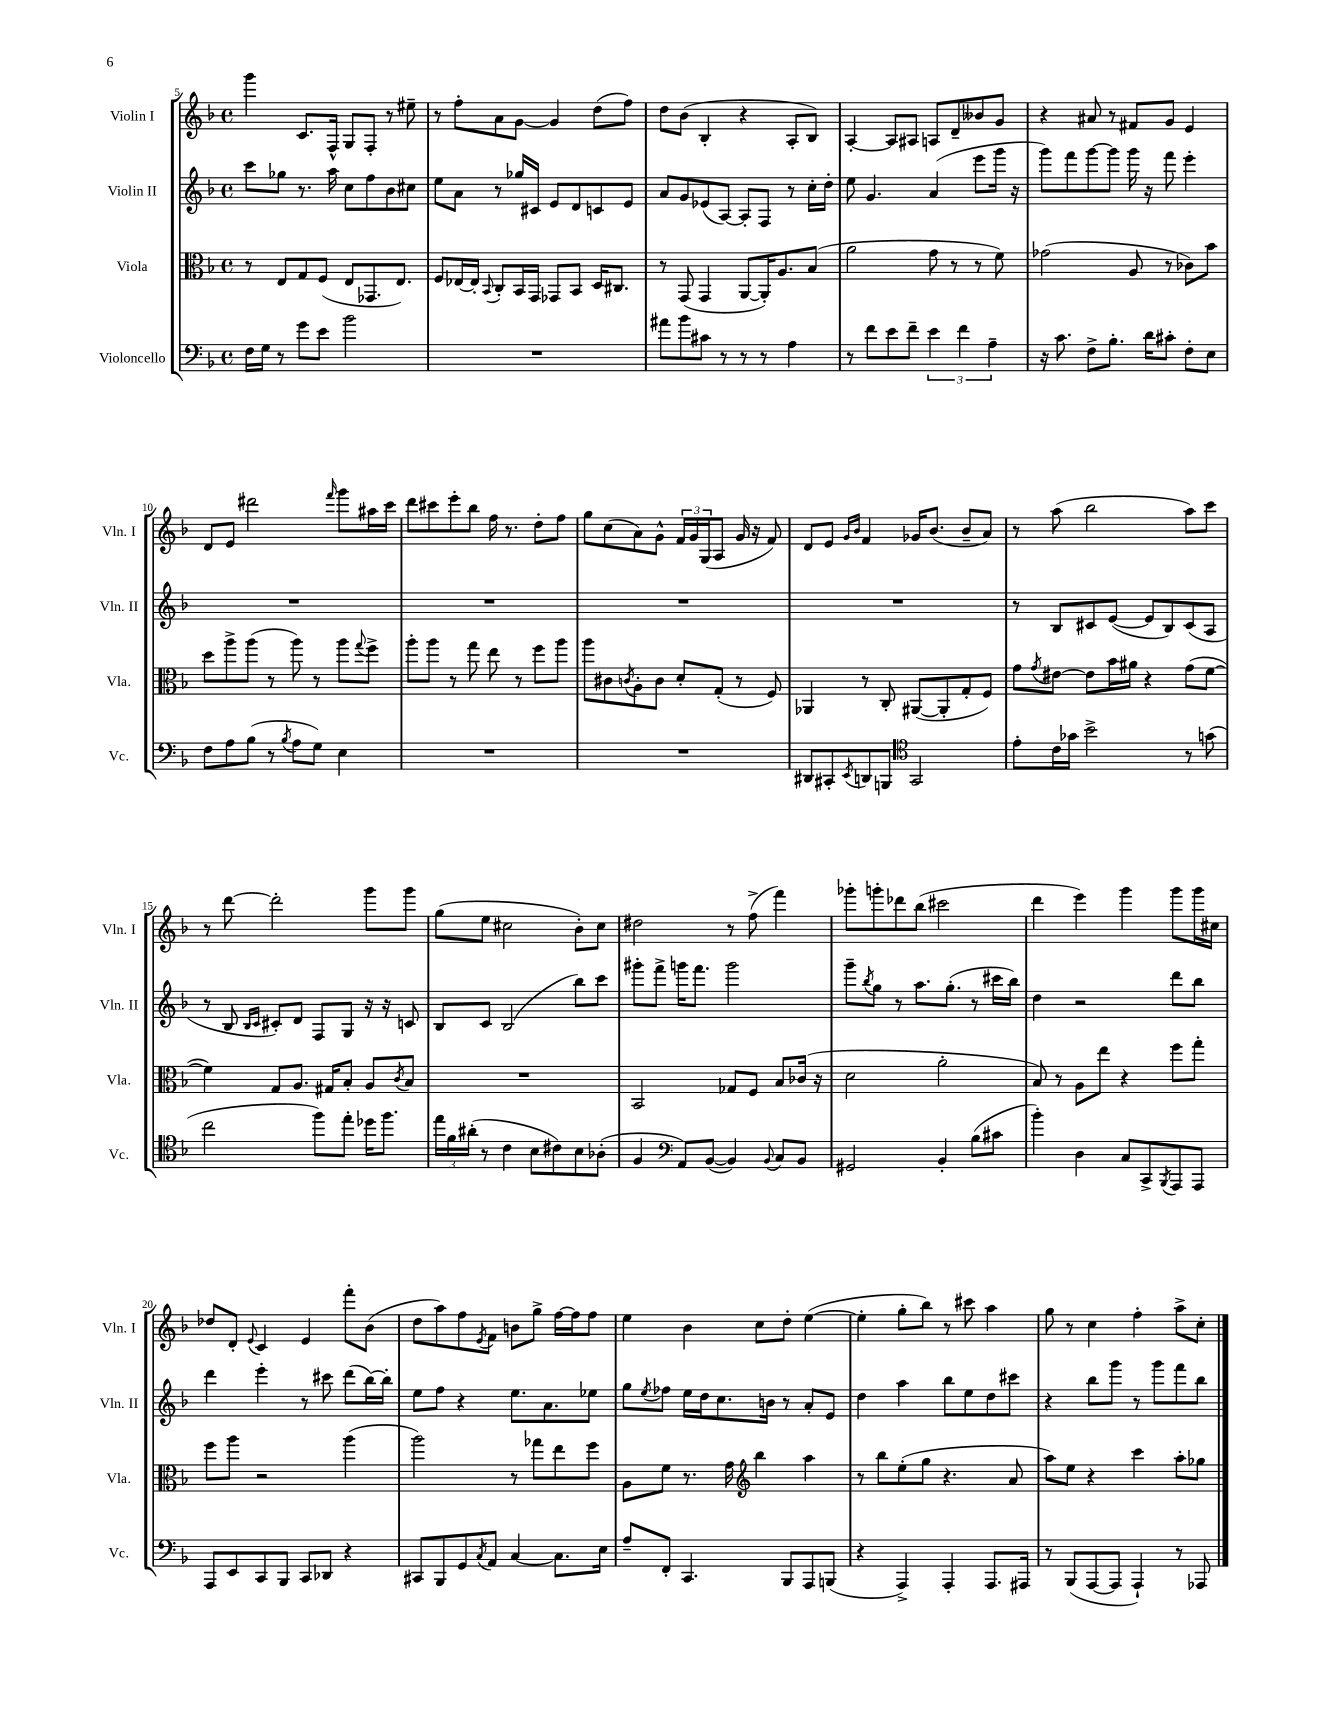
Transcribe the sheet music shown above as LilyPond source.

<<
\new StaffGroup <<
\new Staff = "s0" \with { instrumentName = "Violin I" shortInstrumentName = "Vln. I" } {
    \clef treble \key f \major \defaultTimeSignature \time 4/4
    g'''4 c'8. f16-^ g8 f8-. r8 eis''8-- |
    r8 f''8-. a'8 g'8~ g'4 d''8( f''8) |
    d''8 bes'8( bes4-. r4 a8-. bes8) |
    a4~-. a8 ais8 a8 d'8-- beses'8 g'8 |
    r4 ais'8 r8 fis'8 g'8 e'4 |
    d'8 e'8 dis'''2 \grace { f'''16 } g'''8 ais''16 c'''16 |
    d'''8 cis'''8 e'''8-. bes''8 f''16 r8. d''8-. f''8 |
    g''8 c''8( a'8) g'8-^ \tuplet 3/2 { f'16 g'16 g16( } a8 g'16 r16 f'8) |
    d'8 e'8 \grace { g'16 bes'16 } f'4 ges'16 bes'8.( bes'8-- a'8) |
    r8 a''8( bes''2 a''8) c'''8 |
    r8 d'''8~ d'''2-. g'''8 g'''8 |
    g''8( e''8 cis''2 bes'8-.) cis''8 |
    dis''2 r8 f''8->( f'''4) |
    ges'''8-. g'''8-. des'''8 bes''8( cis'''2 |
    d'''4 e'''4) g'''4 g'''8 g'''16 cis''16 |
    des''8 d'8-. \appoggiatura { e'8 } c'4 e'4 f'''8-. bes'8( |
    d''8 a''8) f''8 \acciaccatura { e'8 } f'8 b'8 g''8-> f''16~ f''16 f''8 |
    e''4 bes'4 c''8 d''8-. e''4~( |
    e''4-. g''8-. bes''8) r8 cis'''8 a''4 |
    g''8 r8 c''4 f''4-. a''8-> c''8-. \bar "|." |
}
\new Staff = "s1" \with { instrumentName = "Violin II" shortInstrumentName = "Vln. II" } {
    \clef treble \key f \major \defaultTimeSignature \time 4/4
    c'''8 ges''8 r8. a''16 c''8 f''8 bes'8 cis''8 |
    e''8 a'8 r8 ges''16 cis'16 e'8 d'8 c'8 e'8 |
    a'8 g'8 ees'8( a8~) a8-. f8 r8 c''16-. d''16-. |
    e''8 g'4. a'4( e'''8 g'''16 r16 |
    g'''8) f'''8 g'''8~ g'''8 g'''16 r16 f'''8 e'''4-. |
    R1 |
    R1 |
    R1 |
    R1 |
    r8 bes8 cis'8 e'8~( e'8 bes8) cis'8( a8 |
    r8 bes8 \grace { bes16 c'16 } cis'8-.) d'8 f8 g8 r16 r16 c'8 |
    bes8 c'8 bes2( bes''8) c'''8 |
    gis'''8-. f'''8-> g'''16 f'''8. g'''2 |
    g'''8-- \acciaccatura { bes''8 } g''8 r8 a''8. g''8.-.( r8 cis'''16 bes''16) |
    d''4 r2 d'''8 bes''8 |
    d'''4 e'''4-. r8 cis'''8 d'''8( bes''16~) bes''16-. |
    e''8 f''8 r4 e''8. a'8. ees''8 |
    g''8 \acciaccatura { e''8 } fes''8 e''16 d''16 c''8. b'16 r8 a'8-. e'8 |
    d''4 a''4 bes''8 e''8 d''8 cis'''8 |
    r4 bes''8 g'''8 r8 g'''8 f'''8 bes''8 \bar "|." |
}
\new Staff = "s2" \with { instrumentName = "Viola" shortInstrumentName = "Vla." } {
    \clef alto \key f \major \defaultTimeSignature \time 4/4
    r8 e8 g8 f8( e8 ges,8. e8.) |
    f8 ees16~ ees16-. \appoggiatura { bes,8 } c8-. bes,16 g,16 ges,8 bes,8 d16 cis8. |
    r8 g,8( g,4 a,8~ a,16-.) a8. bes8( |
    a'2 g'8 r8 r8 f'8) |
    ges'2( a8 r8 ces'8) bes'8 |
    d''8 a''8-> a''8( r8 a''8) r8 a''8 \appoggiatura { g''8 } f''8-> |
    a''8-. a''8 r8 g''8 e''8 r8 f''8 a''8 |
    a''8 cis'8 \acciaccatura { c'8 } a8-. c'8 d'8-. g8-.( r8 f8) |
    aes,4 r8 c8-. ais,8~( ais,8-. g8-. f8) |
    g'8 \acciaccatura { g'8 } eis'8~ eis'8 bes'16 ais'16 r4 g'8( f'8~ |
    f'4) g8 a8. gis16 bes8-. a8 \acciaccatura { c'8 } bes8 |
    R1 |
    bes,2 ges8 f8 bes8 ces'16( r16 |
    d'2 a'2-. |
    bes8) r8 a8 e''8 r4 f''8 g''8-. |
    f''8 a''8 r2 a''4( |
    a''2) r8 ges''8 e''8 f''8 |
    a8 f'8 r8. g'16 \clef treble bes''4 a''4 |
    r8 bes''8 e''8-.( g''8 r4. a'8 |
    a''8) e''8 r4 c'''4 a''8-. ges''8 \bar "|." |
}
\new Staff = "s3" \with { instrumentName = "Violoncello" shortInstrumentName = "Vc." } {
    \clef bass \key f \major \defaultTimeSignature \time 4/4
    f16 g16 r8 g'8 e'8 bes'2 |
    R1 |
    ais'8 bes'8 cis'8 r8 r8 r8 a4 |
    r8 f'8 e'8 f'8-- \tuplet 3/2 { e'4 f'4 a4-- } |
    r16 c'8. f8-> bes8.-. d'16 cis'8-. f8-. e8 |
    f8 a8 bes8( r8 \acciaccatura { bes8 } a8 g8) e4 |
    R1 |
    R1 |
    dis,8 cis,8-. \acciaccatura { e,8 } d,8 b,,8 \clef tenor g,2 |
    e'8-. c'16 ges'16 bes'2-> r8 g'8( |
    c''2 f''8) e''8-. des''16 f''8. |
    \tuplet 3/2 { e''16 f'16 ais'16-.( } r8 c'4 bes8 cis'8) bes8 aes8-.( |
    f4 \clef bass a,8) bes,8~( bes,4) \appoggiatura { bes,8 } c8 bes,8 |
    gis,2 bes,4-. bes8( cis'8 |
    bes'4-.) d4 c8 c,8-> \acciaccatura { bes,,8 } a,,8 a,,8 |
    a,,8 e,8 c,8 bes,,8 c,8 des,8 r4 |
    cis,8 bes,,8 g,8 \acciaccatura { c8 } a,8 c4~ c8. e16 |
    a8-- f,8-. c,4. bes,,8 a,,8 b,,8( |
    r4 a,,4->) a,,4-. a,,8. ais,,16 |
    r8 bes,,8( a,,8~ a,,8 a,,4-!) r8 aes,,8 \bar "|." |
}
>>
>>
\layout { \context { \Score currentBarNumber = #5 } }
